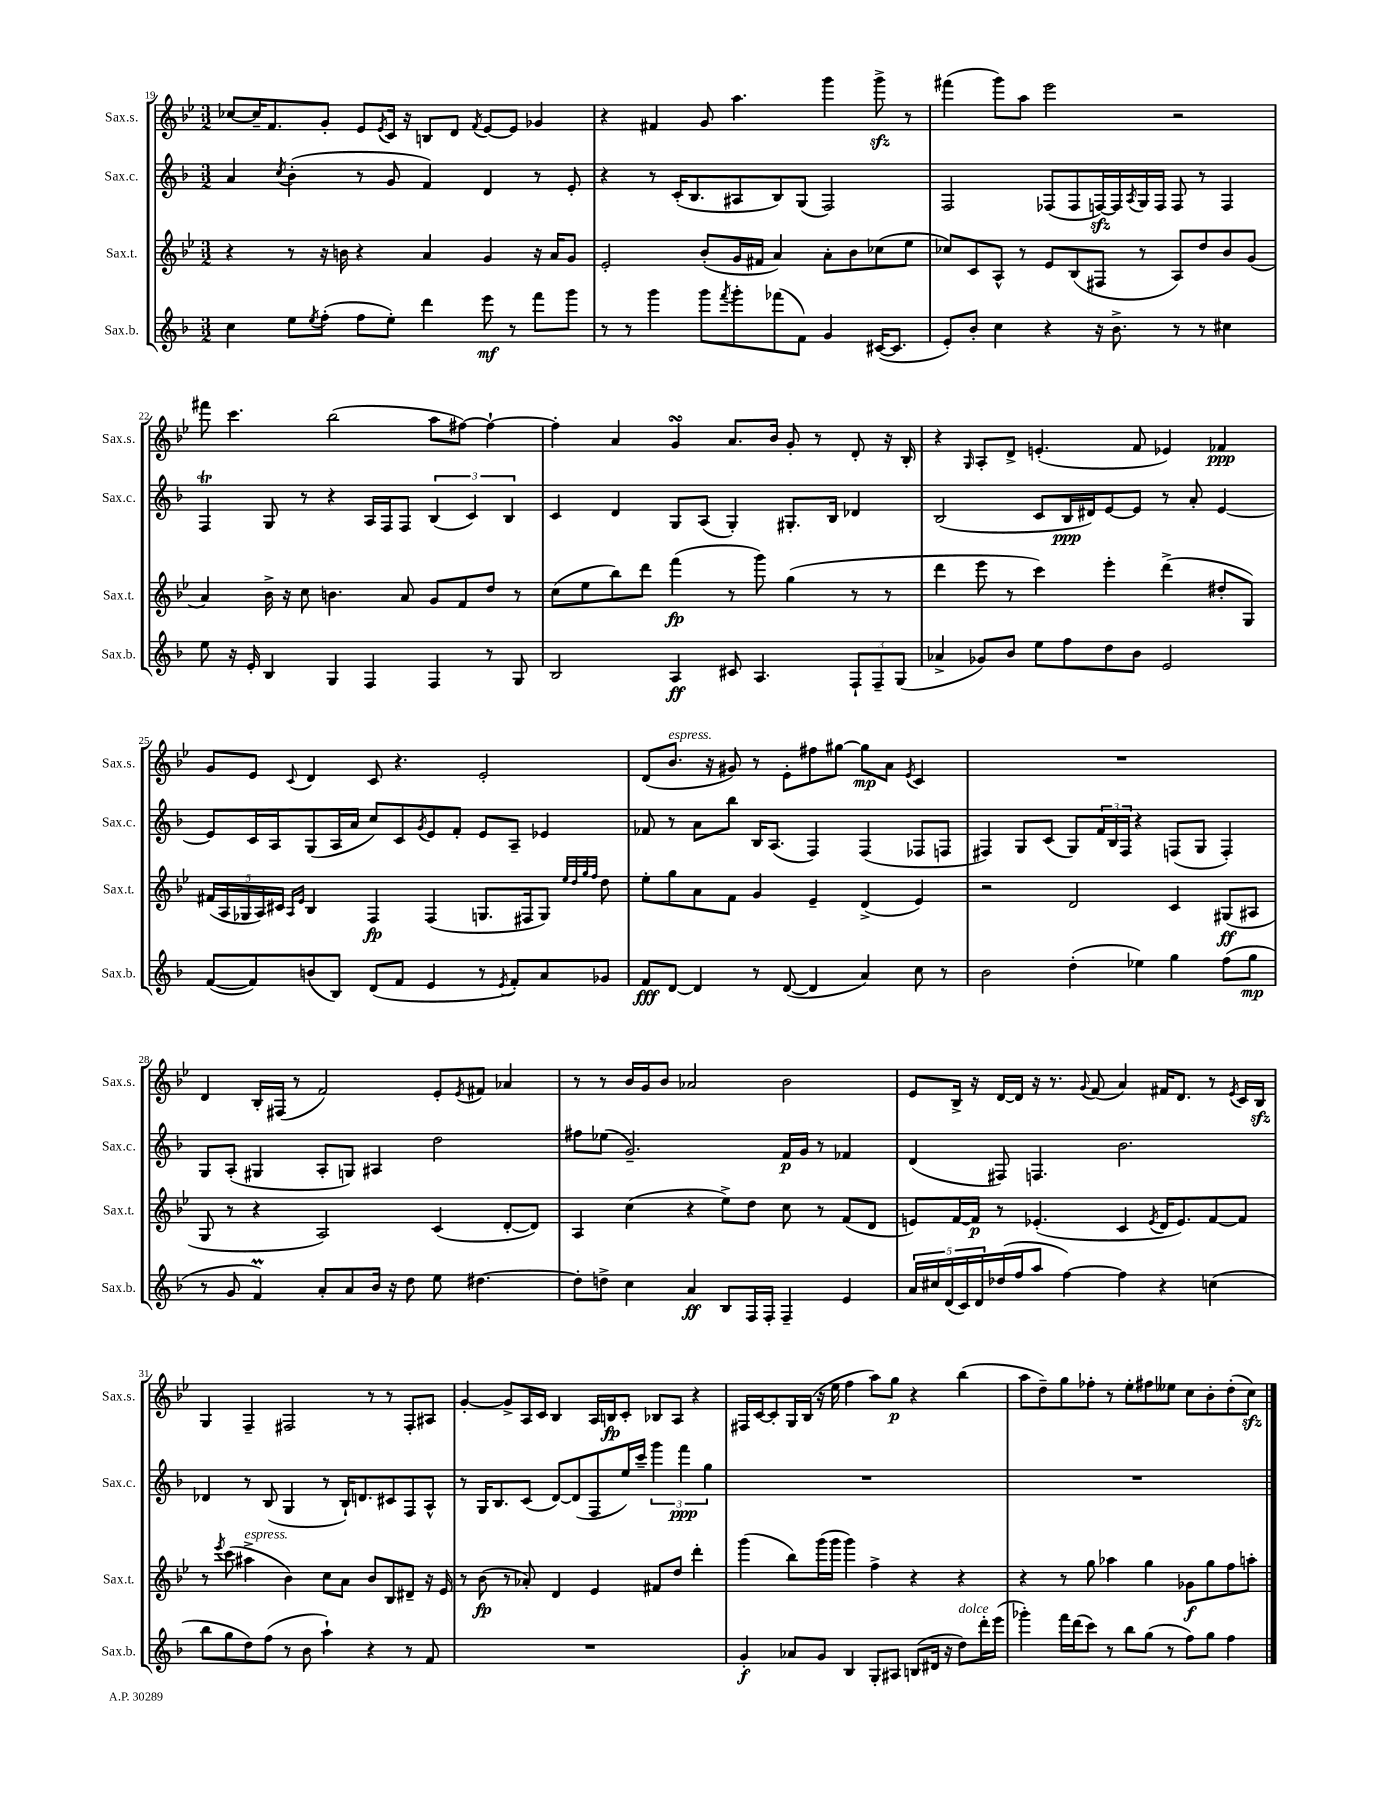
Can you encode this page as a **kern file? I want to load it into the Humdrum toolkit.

**kern	**dynam	**kern	**dynam	**kern	**dynam	**kern	**dynam
*part4	*part4	*part3	*part3	*part2	*part2	*part1	*part1
*staff4	*staff4	*staff3	*staff3	*staff2	*staff2	*staff1	*staff1
*I"Sax.b.	*	*I"Sax.t.	*	*I"Sax.c.	*	*I"Sax.s.	*
*I'Sax.b.	*	*I'Sax.t.	*	*I'Sax.c.	*	*I'Sax.s.	*
*clefG2	*	*clefG2	*	*clefG2	*	*clefG2	*
*k[b-]	*	*k[b-e-]	*	*k[b-]	*	*k[b-e-]	*
*M3/2	*	*M3/2	*	*M3/2	*	*M3/2	*
=19	=19	=19	=19	=19	=19	=19	=19
4cc\	.	4r	.	4a/	.	[8cc-X/L	.
.	.	.	.	.	.	16cc-~/K]	.
.	.	.	.	.	.	8.f/	.
.	.	.	.	8qcc/	.	.	.
8ee\L	.	8r	.	(4b-'\	.	.	.
8qee/	.	.	.	.	.	.	.
(8ff'\J	.	16r	.	.	.	8g'/J	.
.	.	16bn\	.	.	.	.	.
8ff\L	.	4r	.	8r	.	8e-/L	.
.	.	.	.	.	.	8qe-/	.
8ee'\J)	.	.	.	8g/	.	16c/Jk	.
.	.	.	.	.	.	16r	.
4ddd\	.	4a/	.	4f/)	.	8Bn/L	.
.	.	.	.	.	.	8d/J	.
.	.	.	.	.	.	8qf/	.
8eee\	mf	4g/	.	4d/	.	[8e-/L	.
8r	.	.	.	.	.	8e-/J]	.
8fff\L	.	16r	.	8r	.	4g-X/	.
.	.	16a/KL	.	.	.	.	.
8ggg\J	.	8g/J	.	8e'/	.	.	.
=20	=20	=20	=20	=20	=20	=20	=20
8r	.	2e-'/	.	4r	.	4r	.
8r	.	.	.	.	.	.	.
4ggg\	.	.	.	8r	.	4f#X/	.
.	.	.	.	(16c'/KL	.	.	.
.	.	.	.	8.B-/	.	.	.
8ggg\L	.	(8b-'/L	.	.	.	8g/	.
8qfff/	.	.	.	.	.	.	.
8ggg'\	.	16g/L	.	8A#X/	.	4.aa\	.
.	.	16f#X/JJ	.	.	.	.	.
(8fff-X\	.	4a/)	.	8B-/)	.	.	.
8f\J)	.	.	.	(8G/J	.	.	.
4g/	.	8a'\L	.	2F/)	.	4ggg\	.
.	.	8b-\	.	.	.	.	.
([16c#X/KL	.	(8cc-X\	.	.	.	8gggzz^\	.
8.c#/J]	.	.	.	.	.	.	.
.	.	8ee-\J	.	.	.	8r	.
=21	=21	=21	=21	=21	=21	=21	=21
8e'/L)	.	8cc-X/L)	.	2F/	.	(4fff#X\	.
8b-'/J	.	8c/	.	.	.	.	.
4cc\	.	8A^^/J	.	.	.	8ggg\L)	.
.	.	8r	.	.	.	8aa\J	.
4r	.	8e-/L	.	(8F-X/L	.	2eee-\	.
.	.	(8B-/	.	8F-/	.	.	.
16r	.	8F#X/J	.	[16Fnzz/L)	.	.	.
8.b-^\	.	.	.	16F/]	.	.	.
.	.	.	.	8qA/	.	.	.
.	.	8r	.	16G/	.	.	.
.	.	.	.	16F/JJ	.	.	.
8r	.	8A/L)	.	8F/	.	2r	.
8r	.	8dd/	.	8r	.	.	.
4cc#X\	.	8b-/	.	4F/	.	.	.
.	.	(8g/J	.	.	.	.	.
!!LO:LB:g=z
=22	=22	=22	=22	=22	=22	=22	=22
8ee\	.	4a/)	.	4FT/	.	8fff#X\	.
16r	.	.	.	.	.	4.ccc\	.
16e'/	.	.	.	.	.	.	.
4B-/	.	16b-^\	.	8G/	.	.	.
.	.	16r	.	.	.	.	.
.	.	8cc\	.	8r	.	.	.
4G/	.	4.bn\	.	4r	.	(2bb-\	.
4F/	.	.	.	16A/LL	.	.	.
.	.	.	.	16F/J	.	.	.
.	.	8a/	.	8F/J	.	.	.
4F/	.	8g/L	.	(6B-/	.	8aa\L	.
.	.	8f/	.	.	.	[8ff#X\J)	.
.	.	.	.	6c/)	.	.	.
8r	.	8dd/J	.	.	.	4ff#`\_	.
.	.	.	.	6B-/	.	.	.
8G/	.	8r	.	.	.	.	.
=23	=23	=23	=23	=23	=23	=23	=23
2B-/	.	(8cc\L	.	4c/	.	4ff#'\]	.
.	.	8ee-\	.	.	.	.	.
.	.	8bb-\)	.	4d/	.	4a/	.
.	.	8ddd\J	.	.	.	.	.
4A/	ff	(4fff\	fp	8G/L	.	4gsSSS/	.
.	.	.	.	(8A/J	.	.	.
8c#X/	.	8r	.	4G'/)	.	8.a/L	.
4.A/	.	8ggg\)	.	.	.	.	.
.	.	.	.	.	.	16b-/Jk	.
.	.	(4gg\	.	8.G#X'/L	.	8g'/	.
.	.	.	.	.	.	8r	.
.	.	.	.	16B-/Jk	.	.	.
12F`/L	.	8r	.	4d-X/	.	8d'/	.
12F~/	.	.	.	.	.	.	.
.	.	8r	.	.	.	16r	.
(12G/J	.	.	.	.	.	.	.
.	.	.	.	.	.	16B-'/	.
=24	=24	=24	=24	=24	=24	=24	=24
4a-X^/	.	4ddd\	.	(2B-/	.	4r	.
.	.	.	.	.	.	16qqG/	.
8g-X/L)	.	8eee-\	.	.	.	8A'/L	.
8b-/J	.	8r	.	.	.	8d^/J	.
8ee\L	.	4ccc\)	.	8c/L	.	(4.en'/	.
8ff\	.	.	.	16B-/L	ppp	.	.
.	.	.	.	16d#X/J)	.	.	.
8dd\	.	4eee-'\	.	[8e/	.	.	.
8b-\J	.	.	.	8e/J]	.	8f/	.
2e/	.	(4ddd^\	.	8r	.	4e-X/)	.
.	.	.	.	8a'/	.	.	.
.	.	8dd#X'/L	.	[4e/	.	4f-X/	ppp
.	.	8G/J)	.	.	.	.	.
!!LO:LB:g=z
=25	=25	=25	=25	=25	=25	=25	=25
([8f/L	.	(20f#X/LL	.	8e/L]	.	8g/L	.
.	.	20A/	.	.	.	.	.
.	.	20G-X/	.	.	.	.	.
8f/])	.	.	.	16c/L	.	8e-/J	.
.	.	20A/)	.	.	.	.	.
.	.	.	.	16A/J	.	.	.
.	.	20c#X/JJ	.	.	.	.	.
.	.	16qqA/LL	.	.	.	.	.
.	.	16qqe-/JJ	.	.	.	8qqc/	.
(8bn/	.	4B-/	.	(8G/	.	4d/	.
8B-/J)	.	.	.	16A/L	.	.	.
.	.	.	.	16a/JJ	.	.	.
(8d/L	.	4F/	fp	8cc/L)	.	8c/	.
8f/J	.	.	.	8c/	.	4.r	.
.	.	.	.	8qg/	.	.	.
4e/	.	(4F/	.	8e/	.	.	.
.	.	.	.	8f'/J	.	.	.
8r	.	8.Gn/L	.	8e/L	.	2e-'/	.
8qe/	.	.	.	.	.	.	.
8f'/L)	.	.	.	8A~/J	.	.	.
.	.	16F#X/k	.	.	.	.	.
8a/	.	8G/J)	.	4e-X/	.	.	.
.	.	32qqee-/LLL	.	.	.	.	.
.	.	32qqdd/	.	.	.	.	.
.	.	32qqgg/	.	.	.	.	.
.	.	32qqff/JJJ	.	.	.	.	.
8g-X/J	.	8dd\	.	.	.	.	.
=26	=26	=26	=26	=26	=26	=26	=26
8f/L	fff	8ee-'\L	.	8f-X/	.	(8d/L	.
!	!	!	!	!	!	!LO:TX:a:i:t=espress.	!
[8d/J	.	8gg\	.	8r	.	8.b-/J	.
4d/]	.	8a\	.	8a\L	.	.	.
.	.	.	.	.	.	16r	.
.	.	8f\J	.	8bb-\J	.	8g#X/)	.
8r	.	4g/	.	16B-/KL	.	8r	.
.	.	.	.	(8.A/J	.	.	.
([8d/	.	.	.	.	.	8e-'\L	.
4d/]	.	4e-~/	.	4F/)	.	8ff#X\	.
.	.	.	.	.	.	[8gg#X\J	.
4a/)	.	(4d^/	.	(4F/	.	8gg#\L]	mp
.	.	.	.	.	.	8a\J	.
.	.	.	.	.	.	8qe-/	.
8cc\	.	4e-/)	.	8F-X/L	.	4c/	.
8r	.	.	.	8Fn/J	.	.	.
=27	=27	=27	=27	=27	=27	=27	=27
2b-\	.	2r	.	4F#X/)	.	1.r	.
.	.	.	.	8G/L	.	.	.
.	.	.	.	(8c/J	.	.	.
(4dd'\	.	2d/	.	8G/L)	.	.	.
.	.	.	.	24f/L	.	.	.
.	.	.	.	24B-/	.	.	.
.	.	.	.	24F#/JJ	.	.	.
4ee-X\)	.	.	.	4r	.	.	.
4gg\	.	4c/	.	(8Fn/L	.	.	.
.	.	.	.	8G/J	.	.	.
(8ff\L	.	(8G#X/L	ff	4F'/)	.	.	.
8gg\J	mp	8A#X/J	.	.	.	.	.
!!LO:LB:g=z
=28	=28	=28	=28	=28	=28	=28	=28
8r	.	8G/	.	8G/L	.	4d/	.
8g/	.	8r	.	(8A'/J	.	.	.
4fM/)	.	4r	.	4G#X/	.	16B-'/LL	.
.	.	.	.	.	.	(16F#X/JJ	.
.	.	.	.	.	.	8r	.
8a'/L	.	2A/)	.	8A'/L	.	2f/)	.
8a/	.	.	.	8Gn/J)	.	.	.
16b-/Jk	.	.	.	4A#X/	.	.	.
16r	.	.	.	.	.	.	.
8dd\	.	.	.	.	.	.	.
8ee\	.	(4c/	.	2dd\	.	8e-'/L	.
.	.	.	.	.	.	8qe-/	.
[4.dd#X\	.	.	.	.	.	8f#X/J	.
.	.	[8d'/L	.	.	.	4a-X/	.
.	.	8d/J])	.	.	.	.	.
=29	=29	=29	=29	=29	=29	=29	=29
8dd#'\L]	.	4A/	.	8ff#X\L	.	8r	.
8ddn^\J	.	.	.	(8ee-X\J	.	8r	.
4cc\	.	(4cc\	.	2.g~/)	.	16b-/LL	.
.	.	.	.	.	.	16g/J	.
.	.	.	.	.	.	8b-/J	.
4a/	ff	4r	.	.	.	2a-X/	.
8B-/L	.	8ee-^\L)	.	.	.	.	.
16F/L	.	8dd\J	.	.	.	.	.
16F'/JJ	.	.	.	.	.	.	.
4F~/	.	8cc\	.	16f/LL	p	2b-\	.
.	.	.	.	16g/JJ	.	.	.
.	.	8r	.	8r	.	.	.
4e/	.	(8f/L	.	4f-X/	.	.	.
.	.	8d/J	.	.	.	.	.
=30	=30	=30	=30	=30	=30	=30	=30
20a/LL	.	8en/L)	.	(4d/	.	8e-/L	.
20cc#X/	.	.	.	.	.	.	.
(20d/	.	.	.	.	.	.	.
.	.	[16f/L	.	.	.	16B-^/Jk	.
20c/)	.	.	.	.	.	.	.
.	.	16f/JJ]	p	.	.	16r	.
20d/	.	.	.	.	.	.	.
(16dd-X/	.	8r	.	8F#X/)	.	[16d/LL	.
16ff/J	.	.	.	.	.	16d/JJ]	.
8aa/J	.	(4.e-X'/	.	4.Fn/	.	16r	.
.	.	.	.	.	.	8.r	.
[4ff\)	.	.	.	.	.	.	.
.	.	.	.	.	.	8qqg/	.
.	.	.	.	.	.	(8f/	.
4ff\]	.	4c/	.	2.b-\	.	4a/)	.
.	.	8qe-/	.	.	.	.	.
4r	.	16d/KL	.	.	.	16f#X/KL	.
.	.	8.e-/)	.	.	.	8.d/J	.
(4ccn\	.	[8f/	.	.	.	8r	.
.	.	.	.	.	.	8qe-/	.
.	.	8f/J]	.	.	.	16c/LL	.
.	.	.	.	.	.	16B-zz/JJ	.
!!LO:LB:g=z
=31	=31	=31	=31	=31	=31	=31	=31
8bb-\L	.	8r	.	4d-X/	.	4G/	.
.	.	8qeee-/	.	.	.	.	.
8gg\	.	(8ccc\	.	.	.	.	.
!	!	!LO:TX:a:i:t=espress.	!	!	!	!	!
8dd\)	.	4aa#X^\	.	8r	.	4F~/	.
(8ff\J	.	.	.	(8B-/	.	.	.
8r	.	4b-\)	.	4G/	.	2F#X/	.
8b-\	.	.	.	.	.	.	.
4aa`\)	.	8cc\L	.	8r	.	.	.
.	.	8a\J	.	16B-`/KL)	.	.	.
.	.	.	.	8.dn/	.	.	.
4r	.	8b-/L	.	.	.	8r	.
.	.	8B-/	.	8c#X/	.	8r	.
8r	.	8d#X~/J	.	8F/	.	8F#'/L	.
8f/	.	16r	.	8A^^/J	.	8A#X/J	.
.	.	16e-/	.	.	.	.	.
=32	=32	=32	=32	=32	=32	=32	=32
1.r	.	8r	.	8r	.	[4g'/	.
.	.	(8b-\	fp	16G/KL	.	.	.
.	.	.	.	8.B-/	.	.	.
.	.	8r	.	.	.	8g^/L]	.
.	.	8a-X'/)	.	(8c/J	.	16A/L	.
.	.	.	.	.	.	16c/JJ	.
.	.	4d/	.	[8d/L)	.	4B-/	.
.	.	.	.	(8d/]	.	.	.
.	.	4e-/	.	8F/	.	16A/LL	.
.	.	.	.	.	.	16Bn/J	fp
.	.	.	.	16ee/L)	.	8c'/J	.
.	.	.	.	16ccc~/JJ	.	.	.
.	.	8f#X/L	.	6ggg\	.	8B-X/L	.
.	.	8dd/J	.	.	.	8A/J	.
.	.	.	.	6fff\	ppp	.	.
.	.	4ddd'\	.	.	.	4r	.
.	.	.	.	6gg\	.	.	.
=33	=33	=33	=33	=33	=33	=33	=33
4g'/	f	(4ggg\	.	1.r	.	16F#X/LL	.
.	.	.	.	.	.	[16c/J	.
.	.	.	.	.	.	8c'/]	.
8a-X/L	.	8bb-\L)	.	.	.	16G/L	.
.	.	.	.	.	.	(16B-/JJ	.
8g/J	.	(16ggg\L	.	.	.	16r	.
.	.	16ggg\JJ	.	.	.	16ee-\	.
4B-/	.	4ggg\)	.	.	.	4ff\	.
8G'/L	.	4ff^\	.	.	.	8aa\L)	.
8A#X/J	.	.	.	.	.	8gg\J	p
(8Bn/L	.	4r	.	.	.	4r	.
16d#X/Jk	.	.	.	.	.	.	.
16r	.	.	.	.	.	.	.
!LO:TX:a:i:t=dolce	!	!	!	!	!	!	!
8dd\L)	.	4r	.	.	.	(4bb-\	.
16ddd'\L	.	.	.	.	.	.	.
(16eee\JJ	.	.	.	.	.	.	.
=34	=34	=34	=34	=34	=34	=34	=34
4ggg-X'\)	.	4r	.	1.r	.	8aa\L	.
.	.	.	.	.	.	8dd~\)	.
16fff\LL	.	8r	.	.	.	8gg\	.
(16ddd\J	.	.	.	.	.	.	.
8ccc\J)	.	8gg\	.	.	.	8ff-X'\J	.
8r	.	4aa-X\	.	.	.	8r	.
8bb-\L	.	.	.	.	.	8ee-'\L	.
(8gg\J	.	4gg\	.	.	.	8ff#X\	.
8r	.	.	.	.	.	8ee--X\J	.
8ff\L)	.	8g-X\L	f	.	.	8cc\L	.
8gg\J	.	8gg\	.	.	.	8b-'\	.
4ff\	.	8ff\	.	.	.	(8dd'\	.
.	.	8aan'\J	.	.	.	8cczz\J)	.
==	==	==	==	==	==	==	==
*-	*-	*-	*-	*-	*-	*-	*-
